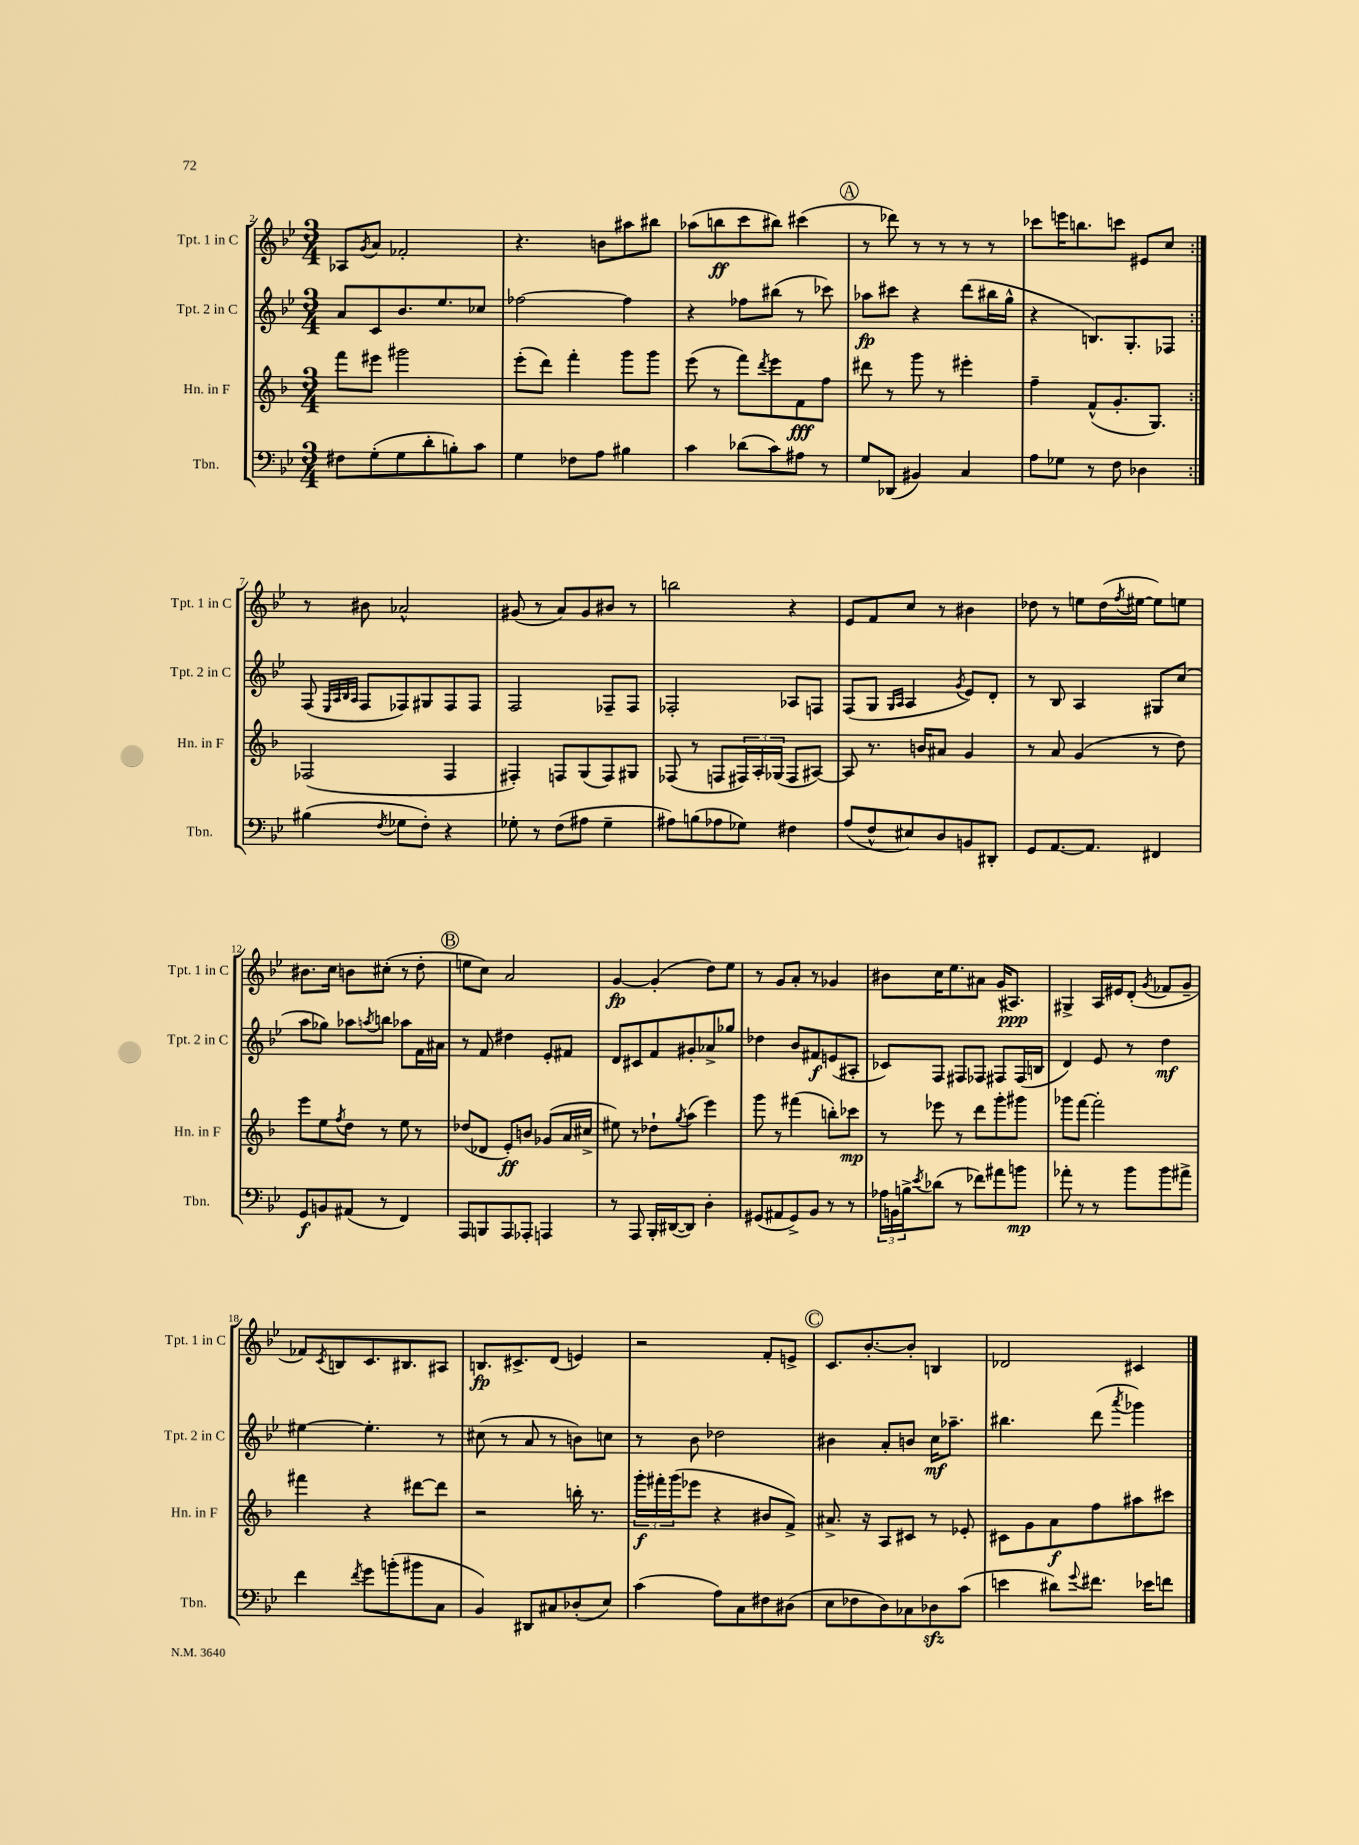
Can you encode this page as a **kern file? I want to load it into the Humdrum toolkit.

**kern	**dynam	**kern	**dynam	**kern	**dynam	**kern	**dynam
*part4	*part4	*part3	*part3	*part2	*part2	*part1	*part1
*staff4	*staff4	*staff3	*staff3	*staff2	*staff2	*staff1	*staff1
*I"Tbn.	*	*I"Hn. in F	*	*I"Tpt. 2 in C	*	*I"Tpt. 1 in C	*
*I'Tbn.	*	*I'Hn. in F	*	*I'Tpt. 2 in C	*	*I'Tpt. 1 in C	*
*clefF4	*	*clefG2	*	*clefG2	*	*clefG2	*
*k[b-e-]	*	*k[b-]	*	*k[b-e-]	*	*k[b-e-]	*
*M3/4	*	*M3/4	*	*M3/4	*	*M3/4	*
=2	=2	=2	=2	=2	=2	=2	=2
8F#X\L	.	8fff\L	.	8a/L	.	8A-X/L	.
.	.	.	.	.	.	8qg/	.
(8G'\	.	8eee#X\J	.	8c/	.	8a/J	.
8G\	.	2ggg#X\	.	8.b-/	.	2f-X'/	.
8d'\	.	.	.	.	.	.	.
.	.	.	.	8.ee-/	.	.	.
8Bn'\)	.	.	.	.	.	.	.
8c\J	.	.	.	8cc-X/J	.	.	.
=3	=3	=3	=3	=3	=3	=3	=3
4G\	.	(8eee'\L	.	[2ff-X\	.	4.r	.
.	.	8ddd\J)	.	.	.	.	.
8F-X\L	.	4fff'\	.	.	.	.	.
8A\J	.	.	.	.	.	8bn\L	.
4B#X\	.	8ggg\L	.	4ff-\]	.	8aa#X\	.
.	.	8ggg\J	.	.	.	8bb#X\J	.
=4	=4	=4	=4	=4	=4	=4	=4
4c\	.	(8eee\	.	4r	.	(8aa-X\L	.
.	.	8r	.	.	.	8bbn\	ff
(8d-X\L	.	8fff\L)	.	8ff-X\L	.	8ccc\	.
.	.	8qddd/	.	.	.	.	.
8c\)	.	8eee\	.	(8bb#X\J	.	8bb#X\J)	.
8A#X\J	.	8f\	fff	8r	.	(4ccc#X\	.
8r	.	8ff\J	.	8ccc-X\)	.	.	.
!!LO:REH:place=s1:t=A
=5	=5	=5	=5	=5	=5	=5	=5
8G/L	.	8ddd#X\	.	8aa-X\L	fp	8r	.
(8DD-X/J	.	8r	.	8ccc#X\J	.	8ddd-X\)	.
4BB#X/)	.	8ggg\	.	4r	.	8r	.
.	.	8r	.	.	.	8r	.
4C/	.	4eee#X'\	.	(8ddd\L	.	8r	.
.	.	.	.	16bb#X\L	.	8r	.
.	.	.	.	16gg^^\JJ	.	.	.
=6	=6	=6	=6	=6	=6	=6	=6
8A\L	.	4ff~\	.	4r	.	8ccc-X\L	.
8G-X\J	.	.	.	.	.	16eeen\K	.
.	.	.	.	.	.	8.bbn\	.
8r	.	(8f^^/L	.	8.Bn/L)	.	.	.
8F\	.	8.g'/	.	.	.	8cccn\J	.
.	.	.	.	8.G'/	.	.	.
4D-X\	.	.	.	.	.	8e#X/L	.
.	.	8.G/J)	.	.	.	.	.
.	.	.	.	8F-X/J	.	8cc/J	.
!!LO:LB:g=z
=7:|!	=7:|!	=7:|!	=7:|!	=7:|!	=7:|!	=7:|!	=7:|!
(4B#X\	.	(2F-X/	.	(8F/	.	8r	.
.	.	.	.	32qqE-/LLL	.	.	.
.	.	.	.	32qqA/	.	.	.
.	.	.	.	32qqB-/	.	.	.
.	.	.	.	32qqA/JJJ	.	.	.
.	.	.	.	8F/L	.	8b#X\	.
8qF/	.	.	.	.	.	.	.
8G-X\L	.	.	.	8F-X/)	.	2a-X^^/	.
8F'\J)	.	.	.	8G#X/	.	.	.
4r	.	4F-/	.	8F-/	.	.	.
.	.	.	.	8F-/J	.	.	.
=8	=8	=8	=8	=8	=8	=8	=8
8G-X'\	.	4F#X'/)	.	2F/	.	(8g#X/	.
8r	.	.	.	.	.	8r	.
(8F\L	.	8Fn/L	.	.	.	8a/L)	.
8A#X\J	.	(8G/	.	.	.	8g#/	.
4G-~\	.	8F/)	.	8F-X~/L	.	8b#X/J	.
.	.	8G#X/J	.	8F-/J	.	8r	.
=9	=9	=9	=9	=9	=9	=9	=9
8A#X\L)	.	(8F-X/	.	2F-X'/	.	2bbn\	.
(8Bn\	.	8r	.	.	.	.	.
8A-X\	.	8Fn/L	.	.	.	.	.
8G-X\J)	.	24F#X/L)	.	.	.	.	.
.	.	24A'/	.	.	.	.	.
.	.	(24G-X/JJ	.	.	.	.	.
4F#X\	.	8F#/L	.	8A-X/L	.	4r	.
.	.	[8A#X/J)	.	8Fn/J	.	.	.
=10	=10	=10	=10	=10	=10	=10	=10
(8A/L	.	8A#/]	.	(8F/L	.	8e-/L	.
8F^^/	.	8.r	.	8G/J	.	8f/	.
.	.	.	.	16qqG/LL	.	.	.
.	.	.	.	16qqA/JJ	.	.	.
8E#X/)	.	.	.	4A/	.	8cc/J	.
.	.	16bn/KL	.	.	.	.	.
8D/	.	8a#X/J	.	.	.	8r	.
.	.	.	.	8qg/	.	.	.
8BBn/	.	4g/	.	8e-/L)	.	4b#X\	.
8DD#X'/J	.	.	.	8d'/J	.	.	.
=11	=11	=11	=11	=11	=11	=11	=11
8GG/L	.	8r	.	8r	.	8dd-X\	.
[8.AA/	.	8a/	.	8B-/	.	8r	.
.	.	(4g/	.	4A/	.	8een\L	.
8.AA/J]	.	.	.	.	.	.	.
.	.	.	.	.	.	(16dd-\L	.
.	.	.	.	.	.	8qff/	.
.	.	.	.	.	.	[16ee#X\JJ	.
4FF#X/	.	8r	.	8G#X/L	.	8ee#\L])	.
.	.	8dd\)	.	(8cc/J	.	8een\J	.
!!LO:LB:g=z
=12	=12	=12	=12	=12	=12	=12	=12
8GG/L	f	8eee\L	.	8aa\L	.	8.b#X\L	.
8BBn/	.	8ee\	.	8gg-X\J)	.	.	.
.	.	.	.	.	.	16cc\Jk	.
.	.	8qff/	.	.	.	.	.
(8AA#X/J	.	8dd\J	.	8aa-X\L	.	8bn\L	.
.	.	.	.	8qaan/	.	.	.
8r	.	8r	.	8bbn\J	.	(8cc#X'\J	.
4FF/)	.	8ee\	.	8aa-X\L	.	8r	.
.	.	8r	.	16f\L	.	8dd'\	.
.	.	.	.	16a#X\JJ	.	.	.
!!LO:REH:place=s1:t=B
=13	=13	=13	=13	=13	=13	=13	=13
8AAA/L	.	(8dd-X/L	.	8r	.	8een\L	.
8BBBn/	.	8d-X/J	.	8f/	.	8cc\J)	.
8AAA/	.	8e'/L)	ff	4dd#X\	.	2a/	.
8AAA-X'/J	.	8bn/J	.	.	.	.	.
4AAAn/	.	(8g-X/L	.	8e-'/L	.	.	.
.	.	16a/L	.	8f#X/J	.	.	.
.	.	16cc#X^/JJ	.	.	.	.	.
=14	=14	=14	=14	=14	=14	=14	=14
8r	.	8ee#X\)	.	8d/L	.	[4g/	fp
8AAA/	.	8r	.	8c#X/	.	.	.
16BBB-'/LL	.	8dd-X`\L	.	8f/	.	(4g'/]	.
([16DD#X/J	.	.	.	.	.	.	.
.	.	8qgg/	.	.	.	.	.
8DD#/J])	.	(8aa\J	.	8g#X'/	.	.	.
4D'\	.	4eee\)	.	8a-X^/	.	8dd\L)	.
.	.	.	.	8gg-X/J	.	8ee-\J	.
=15	=15	=15	=15	=15	=15	=15	=15
(8GG#X/L	.	8ggg\	.	4dd-X\	.	8r	.
8AA#X/	.	8r	.	.	.	8g/L	.
8GG#^/)	.	(4fff#X\	.	8b-/L	.	8a'/J	.
8BB-/J	.	.	.	8f#X/	f	8r	.
8r	.	8bbn'\L)	.	(8en/	.	4g-X/	.
8r	.	8ccc-X\J	mp	8A#X'/J	.	.	.
=16	=16	=16	=16	=16	=16	=16	=16
24A-X\LL	.	8r	.	8c-X/L)	.	8b#X\L	.
24BBn\	.	.	.	.	.	.	.
24Bn^\J	.	.	.	.	.	.	.
8qe-/	.	.	.	.	.	.	.
(8d-X\J	.	8eee-X\	.	8F/J	.	16cc\K	.
.	.	.	.	.	.	8.ee-\	.
8r	.	8r	.	8F#X/L	.	.	.
8f-X\L)	.	8ddd\L	.	8F-X/J	.	8a#X\J	.
8a#X\	.	8ggg'\	.	8F#X/L	.	(16g/KL	.
.	.	.	.	.	.	8.A#X/J)	ppp
8bn\J	mp	8ggg#X\J	.	(16F#/L	.	.	.
.	.	.	.	16Bn/JJ	.	.	.
=17	=17	=17	=17	=17	=17	=17	=17
8a-X'\	.	8ggg-X\L	.	4d/)	.	4G#X^/	.
8r	.	[8fff\J	.	.	.	.	.
8r	.	2fff'\]	.	8e-/	.	16A/LL	.
.	.	.	.	.	.	16e#X/J	.
8b-\L	.	.	.	8r	.	(8d'/J	.
.	.	.	.	.	.	8qg/	.
8b-\	.	.	.	4dd\	mf	8f-X/L	.
8a#X^\J	.	.	.	.	.	8g~/J	.
!!LO:LB:g=z
=18	=18	=18	=18	=18	=18	=18	=18
4f\	.	4fff#X\	.	[4ee#X\	.	8f-X/L)	.
.	.	.	.	.	.	8qc/	.
.	.	.	.	.	.	8Bn/	.
8qf/	.	.	.	.	.	.	.
8g\L	.	4r	.	4.ee#'\]	.	8.c/	.
(8bn'\	.	.	.	.	.	.	.
.	.	.	.	.	.	8.B#X/	.
8b#X\	.	[8ddd#X\L	.	.	.	.	.
8C\J	.	8ddd#\J]	.	8r	.	8A#X/J	.
=19	=19	=19	=19	=19	=19	=19	=19
4BB-/)	.	2r	.	(8cc#X\	.	8.Bn/L	fp
.	.	.	.	8r	.	.	.
.	.	.	.	.	.	8.c#X^/	.
8DD#X/L	.	.	.	8a/	.	.	.
8C#X/	.	.	.	8r	.	(8d/J	.
(8D-X'/	.	16bbn'\	.	8bn\L)	.	4en/)	.
.	.	8.r	.	.	.	.	.
8E-/J)	.	.	.	8ccn\J	.	.	.
=20	=20	=20	=20	=20	=20	=20	=20
(4c\	.	24ggg'\LL	f	8r	.	2r	.
.	.	24fff#X'\	.	.	.	.	.
.	.	(24ggg\J	.	.	.	.	.
.	.	8eee-X\J	.	8b-\	.	.	.
8A\L)	.	4r	.	2dd-X\	.	.	.
8C\	.	.	.	.	.	.	.
8F#X\	.	8b#X/L	.	.	.	8f'/L	.
(8D#X\J	.	8f^/J)	.	.	.	8en^/J	.
!!LO:REH:place=s1:t=C
=21	=21	=21	=21	=21	=21	=21	=21
8E-\L	.	8.a#X^/	.	4b#X\	.	8.c/L	.
8F-X\	.	.	.	.	.	.	.
.	.	16r	.	.	.	[8.b-'/	.
8D\)	.	8A/L	.	8a'/L	.	.	.
8C-X\	.	8c#X/J	.	8bn/J	.	8b-'/J]	.
8D-Xzz\	.	8r	.	16cc\KL	mf	4Bn/	.
.	.	.	.	8.aa-X~\J	.	.	.
(8c\J	.	8e-X'/	.	.	.	.	.
=22	=22	=22	=22	=22	=22	=22	=22
4en\	.	8c#X\L	.	4.bb#X\	.	2d-X/	.
.	.	8g\	.	.	.	.	.
8d#X\L)	.	8a\	f	.	.	.	.
8qqg/	.	.	.	.	.	.	.
8.f#X\J	.	8ff\	.	(8ddd\	.	.	.
.	.	.	.	8qaaa/	.	.	.
.	.	8aa#X\	.	4ggg-X\)	.	4c#X/	.
16e-X\KL	.	.	.	.	.	.	.
8fn\J	.	8ccc#X\J	.	.	.	.	.
==	==	==	==	==	==	==	==
*-	*-	*-	*-	*-	*-	*-	*-
